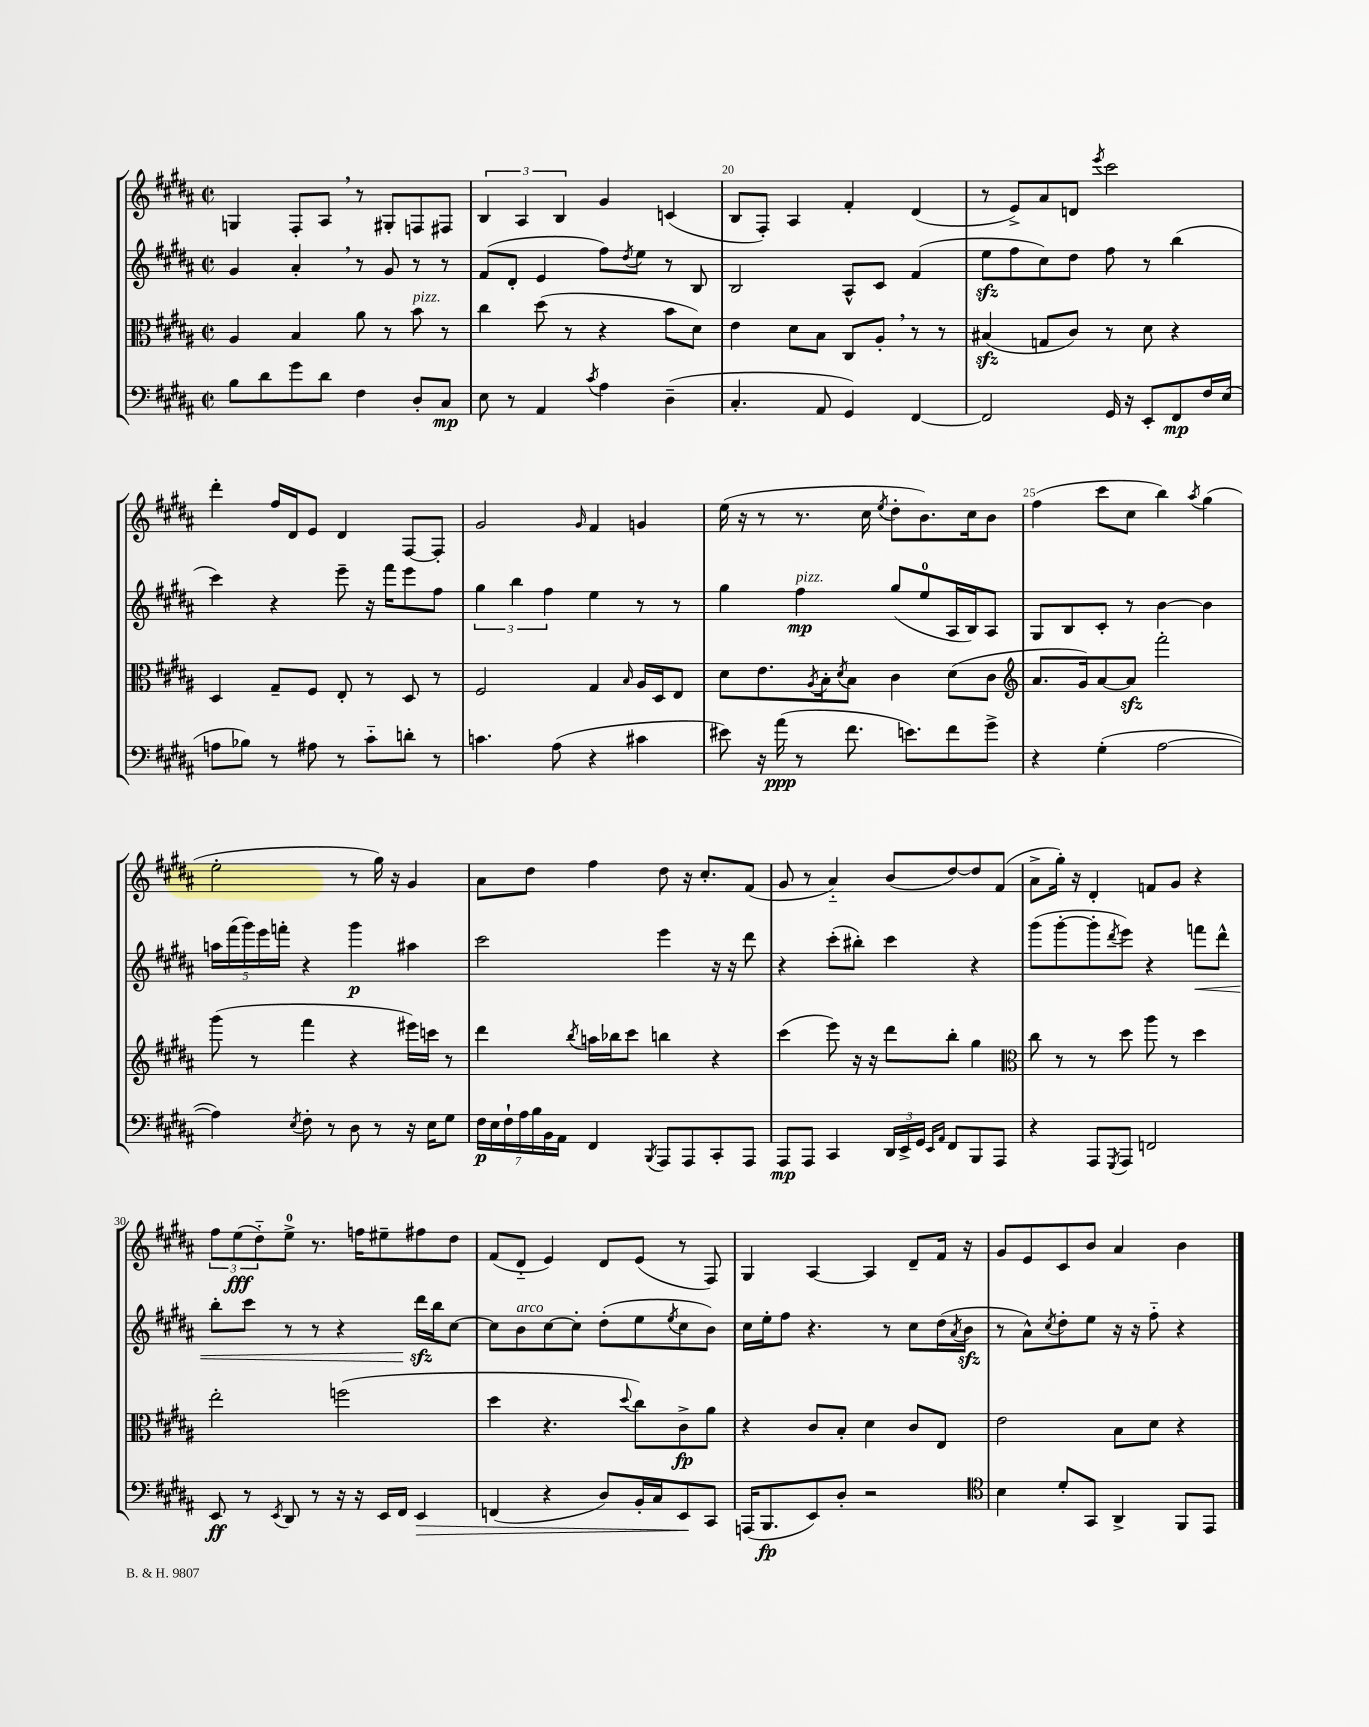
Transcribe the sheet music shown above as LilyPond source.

<<
\new StaffGroup <<
\new Staff = "s0" {
    \clef treble \key b \major \defaultTimeSignature \time 2/2
    g4 fis8-. ais8 \breathe r8 gis8-. f8 fis8 |
    \tuplet 3/2 { b4 ais4 b4 } gis'4 c'4( |
    b8 fis8-.) ais4 fis'4-. dis'4( |
    r8 e'8->) ais'8 d'8 \acciaccatura { e'''8 } cis'''2 |
    dis'''4-. fis''16 dis'16 e'8 dis'4 fis8~ fis8-. |
    gis'2 \grace { gis'16 } fis'4 g'4 |
    e''16( r16 r8 r8. cis''16 \acciaccatura { e''8 } dis''8-. b'8.) cis''16 b'8 |
    fis''4( cis'''8 cis''8 b''4) \acciaccatura { ais''8 } gis''4( |
    e''2-. r8 gis''16) r16 gis'4 |
    ais'8 dis''8 fis''4 dis''8 r16 cis''8.-. fis'8( |
    gis'8 r8 ais'4-_) b'8( dis''8~) dis''8 fis'8( |
    ais'8-> gis''16-.) r16 dis'4-. f'8 gis'8 r4 |
    \tuplet 3/2 { fis''8 e''8\fff( dis''8-_) } e''8-0-> r8. f''16 eis''8-- fis''8 dis''8 |
    fis'8( dis'8-_ e'4) dis'8 e'8( r8 fis8) |
    gis4 ais4~ ais4 dis'8-- fis'16 r16 |
    gis'8 e'8 cis'8 b'8 ais'4 b'4 \bar "|." |
}
\new Staff = "s1" {
    \clef treble \key b \major \defaultTimeSignature \time 2/2
    gis'4 ais'4-. \breathe r8 gis'8 r8 r8 |
    fis'8( dis'8-. e'4 fis''8) \acciaccatura { dis''8 } e''8 r8 b8 |
    b2 ais8-^ cis'8 fis'4( |
    e''8\sfz fis''8 cis''8) dis''8 fis''8 r8 b''4( |
    cis'''4) r4 e'''8-- r16 fis'''16 e'''8 fis''8 |
    \tuplet 3/2 { gis''4 b''4 fis''4 } e''4 r8 r8 |
    gis''4 fis''4\mp^\markup { \italic "pizz." } gis''8( e''8-0 ais16 b16) ais8 |
    gis8 b8 cis'8-. r8 b'4~ b'4 |
    \tuplet 5/4 { a''16 fis'''16( gis'''16) e'''16 f'''16-. } r4 gis'''4\p ais''4 |
    cis'''2 e'''4 r16 r16 dis'''8 |
    r4 cis'''8-.( bis''8-.) cis'''4 r4 |
    gis'''8( gis'''8~-. gis'''8-. \acciaccatura { dis'''8 } e'''8) r4 f'''8\< dis'''8-^ |
    b''8-. cis'''8 r8 r8 r4 dis'''16\sfz\! b''16 cis''8~ |
    cis''8 b'8^\markup { \italic "arco" } cis''8~ cis''8-. dis''8-.( e''8 \acciaccatura { e''8 } cis''8 b'8) |
    cis''16 e''16-. fis''8 r4. r8 cis''8 dis''16( \acciaccatura { ais'8 } b'16\sfz |
    r8 ais'8-^) \acciaccatura { cis''8 } dis''8-. e''8 r16 r16 fis''8-_ r4 \bar "|." |
}
\new Staff = "s2" {
    \clef alto \key b \major \defaultTimeSignature \time 2/2
    ais4 b4 ais'8 r8 b'8^\markup { \italic "pizz." } r8 |
    cis''4 dis''8( r8 r4 b'8 dis'8) |
    e'4 dis'8 b8 cis8 ais8-. \breathe r8 r8 |
    bis4\sfz( g8 cis'8) r8 dis'8 r4 |
    dis4 gis8-- fis8 e8-. r8 dis8 r8 |
    fis2 gis4 \grace { b16 } ais16 dis16 e8 |
    dis'8 e'8. \acciaccatura { ais8 } b16-. \acciaccatura { dis'8 } b8 cis'4 dis'8( cis'8 |
    \clef treble ais'8. gis'16) ais'8~ ais'8\sfz fis'''2-. |
    gis'''8( r8 fis'''4 r4 eis'''16) c'''16 r8 |
    dis'''4 \acciaccatura { b''8 } a''16 bes''16 cis'''8 b''4 r4 |
    cis'''4( e'''8) r16 r16 dis'''8 b''8-. gis''4 |
    \clef alto cis''8 r8 r8 dis''8 ais''8 r8 dis''4 |
    e''2-. f''2( |
    dis''4 r4. \appoggiatura { dis''8 } cis''8) cis'8->\fp ais'8 |
    r4 cis'8 b8-. dis'4 cis'8 e8 |
    e'2 b8 dis'8 r4 \bar "|." |
}
\new Staff = "s3" {
    \clef bass \key b \major \defaultTimeSignature \time 2/2
    b8 dis'8 gis'8 dis'8 fis4 dis8-. cis8\mp |
    e8 r8 ais,4 \acciaccatura { cis'8 } ais4 dis4--( |
    cis4.-. ais,8 gis,4) fis,4~ |
    fis,2 gis,16 r16 e,8-. fis,8\mp fis16 e16( |
    a8 bes8) r8 ais8 r8 cis'8-_ d'8-. r8 |
    c'4. ais8( r4 cis'4 |
    eis'8) r16 ais'16\ppp( r8 fis'8. e'8.) fis'8 gis'8-> |
    r4 gis4-.( ais2~ |
    ais4) \acciaccatura { e8 } fis8-. r8 dis8 r8 r16 e16 gis8 |
    \tuplet 7/4 { fis16\p e16 fis16-! ais16 b16 b,16 ais,16 } fis,4 \acciaccatura { b,,8 } ais,,8 ais,,8 cis,8-. ais,,8 |
    ais,,8\mp ais,,8 cis,4 \tuplet 3/2 { dis,16 e,16-> gis,16 } \grace { e,16 ais,16 } fis,8 b,,8 ais,,8 |
    r4 ais,,8 \acciaccatura { gis,,8 } ais,,8 f,2 |
    e,8\ff r8 \acciaccatura { e,8 } dis,8 r8 r16 r16 e,16 fis,16 e,4\> |
    f,4( r4 dis8) b,16-. cis16 e,8\! cis,8 |
    a,,16( b,,8.\fp e,8) dis8-. r2 |
    \clef tenor b4 dis'8-. gis,8 ais,4-> fis,8 e,8 \bar "|." |
}
>>
>>
\layout { \context { \Score currentBarNumber = #18 \override BarNumber.break-visibility = ##(#f #t #t) barNumberVisibility = #(every-nth-bar-number-visible 5) } }
